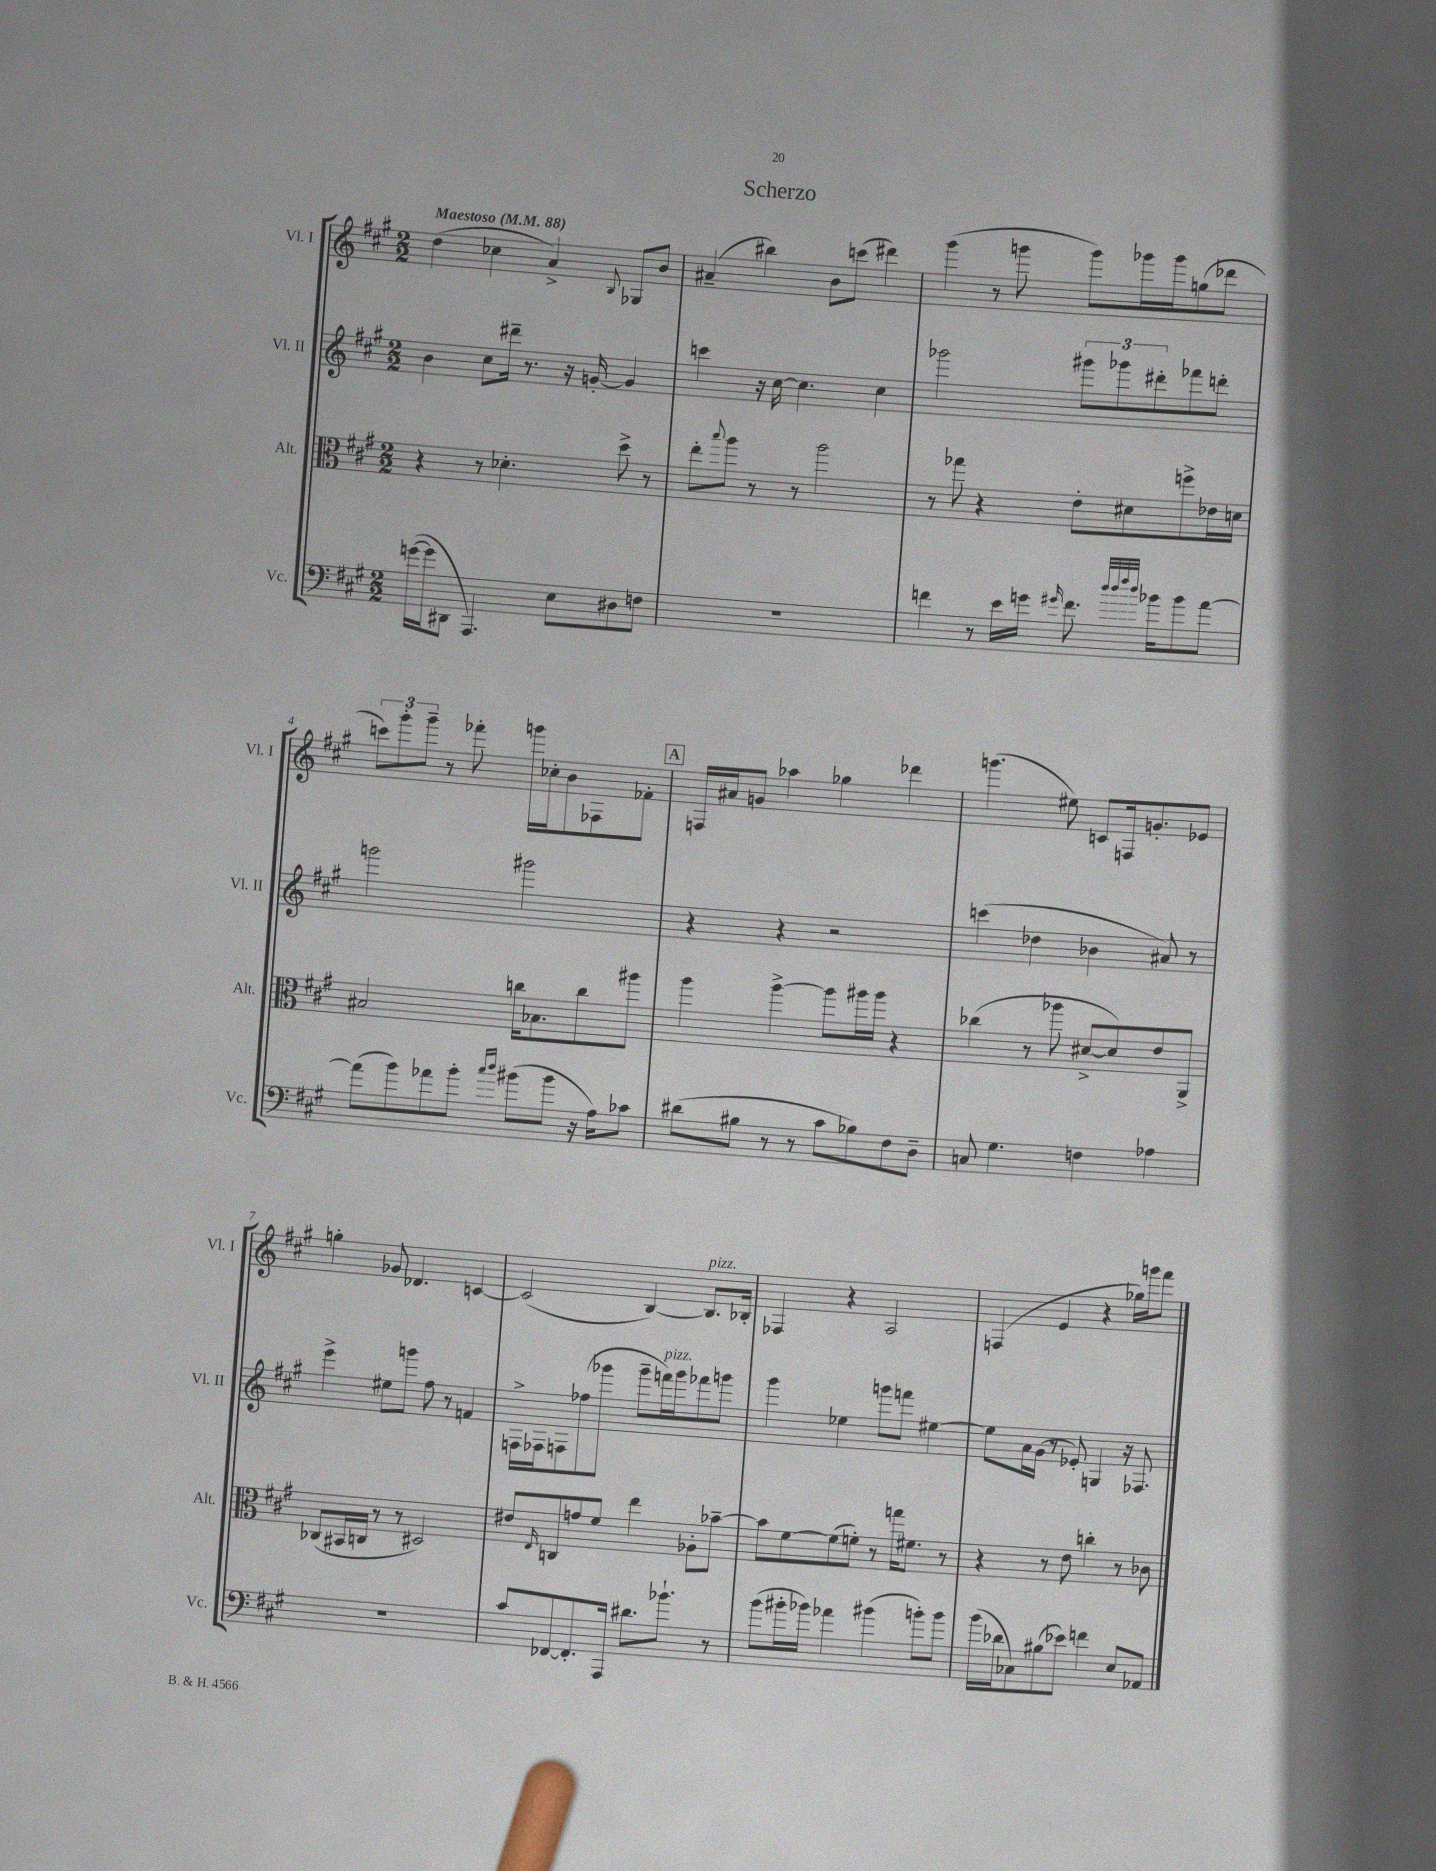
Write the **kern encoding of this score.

**kern	**kern	**kern	**kern
*staff4	*staff3	*staff2	*staff1
*clefF4	*clefC3	*clefG2	*clefG2
*k[f#c#g#]	*k[f#c#g#]	*k[f#c#g#]	*k[f#c#g#]
*M2/2	*M2/2	*M2/2	*M2/2
*MM88	*MM88	*MM88	*MM88
([16g\LL	4r	4b\	(4dd\
16g\]J	.	.	.
8DD#\J	.	.	.
4.AAA/)	8r	8cc#\L	4cc-\
.	4.d-'\	16ddd#~\Jk	.
.	.	8.r	.
.	.	.	4a^/)
8E\L	.	16r	.
.	.	[16g'/	.
.	.	.	8qqB/
8D#\	8dd^\	4g/]	8G-/L
8F\J	8r	.	8b/J
=	=	=	=
1r	8ee'\L	4ccc\	(4a#~/
.	8qqbb/	.	.
.	8aa\J	.	.
.	8r	16r	4bb#\)
.	.	[16cc#\	.
.	8r	4.cc#\]	.
.	2aa\	.	8b\L
.	.	.	(8ccc\J
.	.	4cc#\	4ddd#\)
=	=	=	=
4f\	8r	2ggg-\	(4ggg#\
.	8gg-\	.	.
8r	4r	.	8r
16e\LL	.	.	8ggg\
16g\JJ	.	.	.
16qqg#/	.	.	.
8.f\	8e'\L	12ggg#\L	8ggg\L)
.	.	12ggg-\	.
.	8d#\	.	16ggg-\L
.	.	12ddd#'\	.
32qqdd/LLL	.	.	.
32qqdd/	.	.	.
32qqff#/	.	.	.
32qqdd/JJJ	.	.	.
16b-\LK	.	.	16ggg-\J
8b-\	8ff^\	8fff-\	(8gg\
[8a\J	16e-\L	8ddd'\J	8ddd-\J
.	16d\JJ	.	.
=	=	=	=
(8a\]L	2B#/	2ggg\	12ccc\L)
.	.	.	12ggg#'\
8b\)	.	.	.
.	.	.	12ggg#~\J
8a-\	.	.	8r
8b'\J	.	.	8fff-'\
16qqcc#/LL	.	.	.
16qqdd/JJ	.	.	.
(8b#\L	16cc\LK	2ggg#\	16ggg\LL
.	8.B-\	.	16cc-'\J
8b#\J	.	.	8b\
16r	8cc\	.	8F-\
16A\LK)	.	.	.
8c-\J	8aa#\J	.	8f-'\J
=	=	=	=
(8d#\L	4aa\	4r	16F/LL
.	.	.	16a#/J
8B#\J	.	.	8g/J
8r	[4aa^\	4r	4aa-\
8r	.	.	.
8c#\L	8aa\]L	2r	4gg-\
8B-\)	16aa#\L	.	.
.	16aa#\JJ	.	.
8F#\	4r	.	4ddd-\
8D~\J	.	.	.
=	=	=	=
8C/	(4cc-\	(4ccc\	(4.ggg\
4.G#\	.	.	.
.	8r	4dd-\	.
.	8aa-\	.	8ee#\)
4F\	[8d#^/L	4b-\	8c/L
.	8d#/])	.	16F/k
.	.	.	8.g'/
4A-\	8e/	8a#/)	.
.	8AA^/J	8r	8e-/J
=	=	=	=
1r	(8C-/L	4eee^\	4gg'\
.	16BB#/L	.	.
.	16C/JJ	.	.
.	8r	8ee#\L	8g-/
.	8r	8ggg\J	4.d-/
.	2D#/)	8ff#\	.
.	.	8r	.
.	.	4f/	[4c/
=	=	=	=
8c#/L	8e#/L	16F^\LL	(2c/]
.	.	16F-\J	.
.	16qqE/	.	.
[8FF-/	8C/	8F\	.
8.FF-'/]	8g/	(8ff-\	.
.	8f#/J	8ggg-\J	.
16AAA/Jk	.	.	.
8.d#\L	4ee\	8ggg-~\L	[4B/)
.	.	16fff\L)	.
8.b-`\J	.	16ggg-\J	.
.	8A-'\L	8fff-\	8.B/]L
8r	[8b-~\J	8ggg\J	.
.	.	.	16B-'/Jk
=	=	=	=
(8b\L	8b-\]L	4ggg#\	4F-/
16b#'\L	[8f#\	.	.
16b-\JJ)	.	.	.
4a-\	(8f#\]	4ee-\	4r
.	8f'\J)	.	.
(4b#\	8r	8ggg\L	2A/
.	16gg\LK	8fff\J	.
.	8.f#\J	.	.
8b'\L)	.	[4ee#\	.
8b\J	8r	.	.
=	=	=	=
(16b\LL	4r	8ee#\]L	(4F/
16d-\J	.	.	.
8C-\)	.	16a\L	.
.	.	(16g#\JJ	.
(8B#\	8r	8r	4e/
8e-\J)	8e\	8e-'/)	.
4f\	4cc'\	4G/	4r
8E/L	8r	16r	16gg-\LL)
.	.	8.F-/	16ggg\J
8AA-/J	8c-\	.	8fff#\J
==	==	==	==
*-	*-	*-	*-
